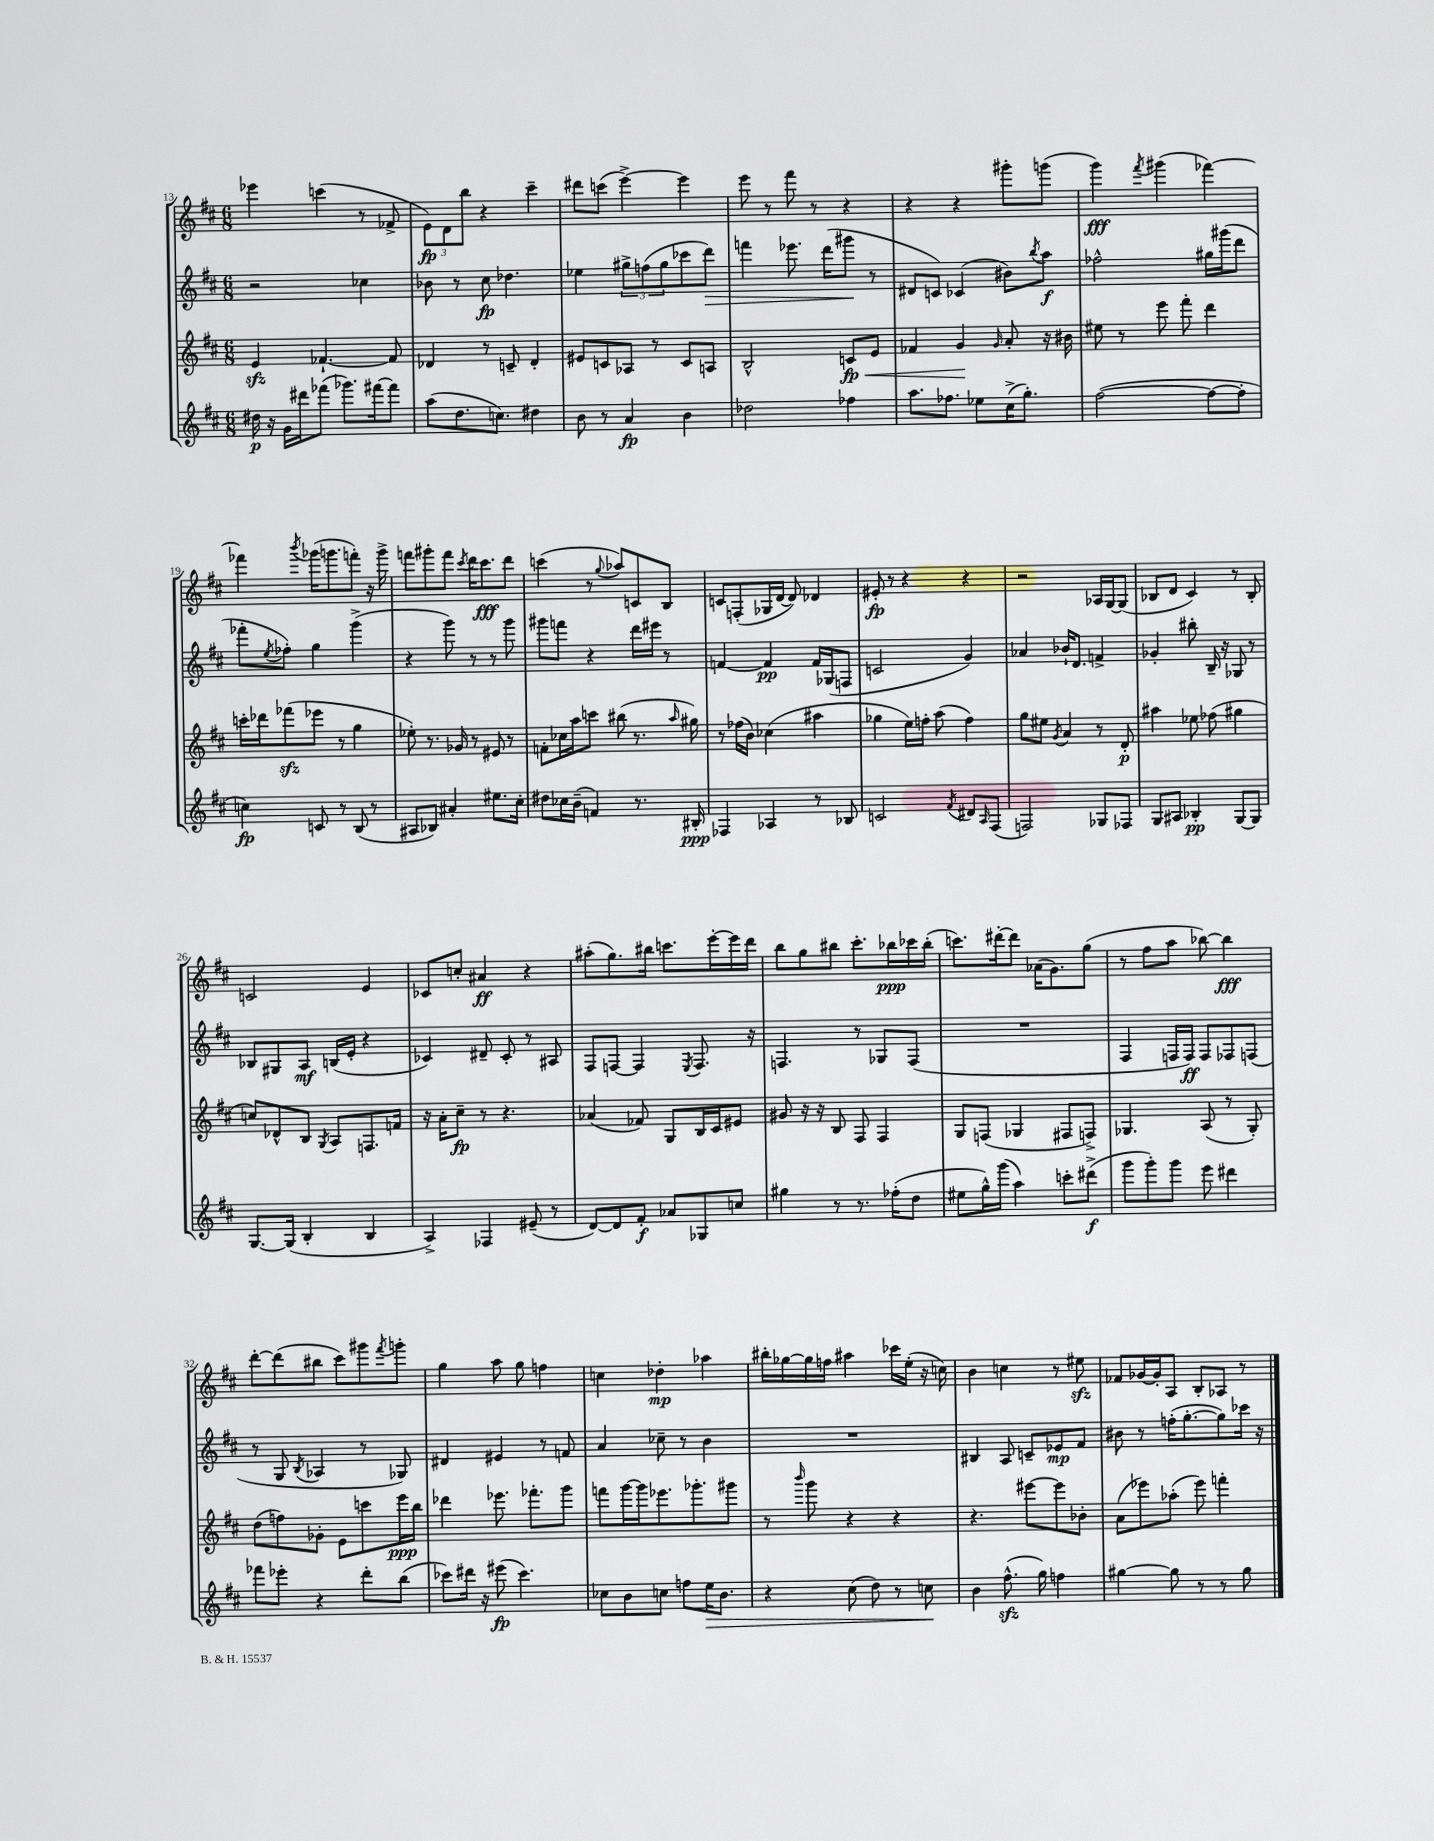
<<
\new StaffGroup <<
\new Staff = "s0" {
    \clef treble \key d \major \numericTimeSignature \time 6/8
    ees'''4 c'''4( r8 fes'8-> |
    \tuplet 3/2 { e'8\fp) d'8 b''8 } r4 cis'''4-- |
    dis'''8 c'''8( e'''4~->) e'''4 |
    e'''8 r8 fis'''8 r8 r4 |
    r4 r4 gis'''8-. g'''8( |
    g'''4\fff) \acciaccatura { fis'''8 } gis'''4( fes'''4~) |
    fes'''4 \acciaccatura { b'''8 } ges'''16( g'''8. f'''8-.) r16 g'''16-> |
    f'''8 gis'''8-. f'''8 \acciaccatura { cis'''8 } d'''16 cis'''8.\fff d'''8 |
    c'''4( r8 \appoggiatura { g''8 } aes''8) c'8 b8 |
    c'8 f8-.( ges16 d'16~ d'8) des'4 |
    eis'8-.\fp r8 r4 r4 |
    r2 aes16 g16~ g8( |
    bes8 d'8 cis'4) r8 bes8-. |
    c'2 e'4 |
    ces'8 c''8-. ais'4\ff r4 |
    ais''8-.( g''8.) bis''16 c'''8. e'''16~-. e'''16 d'''16 |
    b''8 g''8 bis''8 cis'''8.-. bes''16\ppp ces'''16 bes''16-.( |
    c'''8.) dis'''16~-. dis'''8 aes'16( g'8.) g''8( |
    r8 fis''8 a''8 bes''8~) bes''4\fff |
    d'''8~-. d'''8( bis''8 cis'''8) gis'''8 \acciaccatura { fis'''8 } g'''8-. |
    g''4 a''8 g''8 f''4 |
    c''4 des''4-.\mp aes''4 |
    bis''16-. ges''16~ ges''16 f''16 ais''4 ces'''16 e''16-.( r16 c''16) |
    b'4 c''4 r8 eis''8\sfz |
    fes'8 ges'16~ ges'16-. a8 b8-. aes8 r8 \bar "|." |
}
\new Staff = "s1" {
    \clef treble \key d \major \numericTimeSignature \time 6/8
    r2 ces''4 |
    bes'8 r8 cis''8\fp des''4. |
    ees''4 \tuplet 3/2 { gis''8-> f''8( gis''8 } ces'''8 d'''8\>) |
    f'''4 ees'''8. d'''16( gis'''8\! r8 |
    dis'8 c'8) ces'4( bis'8) \acciaccatura { b''8 } a''8\f |
    fes''2-^ gis''16 gis'''16( d'''8 |
    fes'''8-. \acciaccatura { e''8 } fes''8-.) g''4 g'''4->( |
    r4 g'''8) r8 r8 g'''8 |
    gis'''8 f'''8 r4 d'''16 eis'''16 r8 |
    f'4~ f'4\pp f'16 ges16( f8 |
    c'2 g'4) |
    aes'4 bes'16-! d'8. f'4-> |
    ges'4-. bis''8-. b16-- r16 ges8 r8 |
    bes8 gis8 a8\mf b16( e'16-. r4 |
    ces'4) dis'8-- ces'8-. r8 ais8 |
    fis8 f8~ f4 \acciaccatura { e8 } f8. r16 |
    f4. r8 ges8 f8( |
    R2. |
    fis4 f16 f16\ff) f8 fes8 f8( |
    r8 g8 \acciaccatura { b8 } aes4 r8 ges8) |
    dis'4 eis'4 r8 f'8 |
    a'4 ces''8-- r8 b'4 |
    R2. |
    bis4 a8 c'8-- ees'8\mp fis'8 |
    bis'8 r8 f''16-.( g''8.~-. g''8) ces'''16 r16 \bar "|." |
}
\new Staff = "s2" {
    \clef treble \key d \major \numericTimeSignature \time 6/8
    e'4\sfz fes'4.~-! fes'8 |
    des'4 r8 c'8-- des'4-. |
    eis'8 c'8 aes8 r8 c'8 a8 |
    b2-^ c'8\fp\< e'8 |
    fes'4 g'4\! \grace { g'16 } a'8-. r16 bis'16 |
    eis''8 r8 e'''8 fis'''8-. d'''4 |
    c'''16-. des'''16 fes'''8\sfz( ees'''8 r8 g''4 |
    ees''8-.) r8. ges'16 r8 eis'8 r8 |
    f'8-. ces''16 a''16 c'''8 bis''8( r8. \grace { a''16 } gis''16) |
    r8 fes''16( b'16) ces''4( ais''4 |
    ges''4 e''16) f''16-. a''8( f''4) |
    g''8 eis''8 \acciaccatura { g'8 } a'4 r8 d'8-.\p |
    ais''4 ees''8 fes''8( gis''4 |
    c''8) des'8-^ b8 \acciaccatura { g8 } a8 f8. f'16 |
    r16 a'16-. cis''8--\fp r8 r4. |
    aes'4( fes'8) g8 b16 cis'16 eis'8 |
    gis'8 r16 r16 b8 fis8 fis4 |
    g8 f8( ges4 fis8 f8->) |
    ges4. a8( r8 ges8-.) |
    d''8( f''8) ges'8-. e'8 c'''8 e'''16\ppp b''16 |
    des'''4 ees'''8. fes'''8.-. g'''8 |
    f'''8 g'''16~ g'''16 ees'''8. ges'''8.-. gis'''8 |
    r8 \grace { b'''16 } g'''8 r4 r4 |
    r4. eis'''8~ eis'''8 bes'8-. |
    a'8( ees'''8) aes''8-.( ees'''8) f'''4-. \bar "|." |
}
\new Staff = "s3" {
    \clef treble \key d \major \numericTimeSignature \time 6/8
    dis''16\p r16 g'16 dis'''16 fes'''8( ges'''8.) fis'''16~ fis'''8 |
    a''8( d''8. c''8.) dis''4 |
    b'8 r8 a'4\fp b'4 |
    des''2 fes''4 |
    a''8. fes''8. ees''8 cis''16->( g''8.-.) |
    fis''2~( fis''8~ fis''8-. |
    c''4\fp) c'8 r8 b8( r8 |
    ais8 bes8) ais'4-. eis''8. cis''16-. |
    dis''8 ces''16 b'16--( f'4) r8. bis16-.\ppp |
    fes4 aes4 r8 bes8 |
    c'2 \acciaccatura { fis'8 } dis'8 \grace { a16 } fis8( |
    f2) ges8 fes8 |
    g8 ais8 bes4-.\pp g8~ g8 |
    g8.~ g16( b4-. b4 |
    a4->) fes4 eis'8--( r8 |
    d'8~) d'8 fis'8-.\f aes'8 ges8 c''8 |
    gis''4 r8 r8. fes''16-.( d''8 |
    eis''8 g''16-^) g'''16( a''4) c'''8-. dis'''8->\f( |
    g'''8 g'''8-.) g'''8 e'''8 dis'''4 |
    fes'''8 ees'''8-. r4 d'''8-. b''8( |
    ces'''8) dis'''16 r16 eis'''8\fp( ces'''4.) |
    ces''8 b'8 c''8 f''8 e''16\> b'8. |
    r4 cis''8( d''8) r8 c''8\! |
    b'4 fis''8.-^\sfz( g''16) f''4 |
    gis''4~ gis''8 r8 r8 gis''8 \bar "|." |
}
>>
>>
\layout { \context { \Score currentBarNumber = #13 } }
